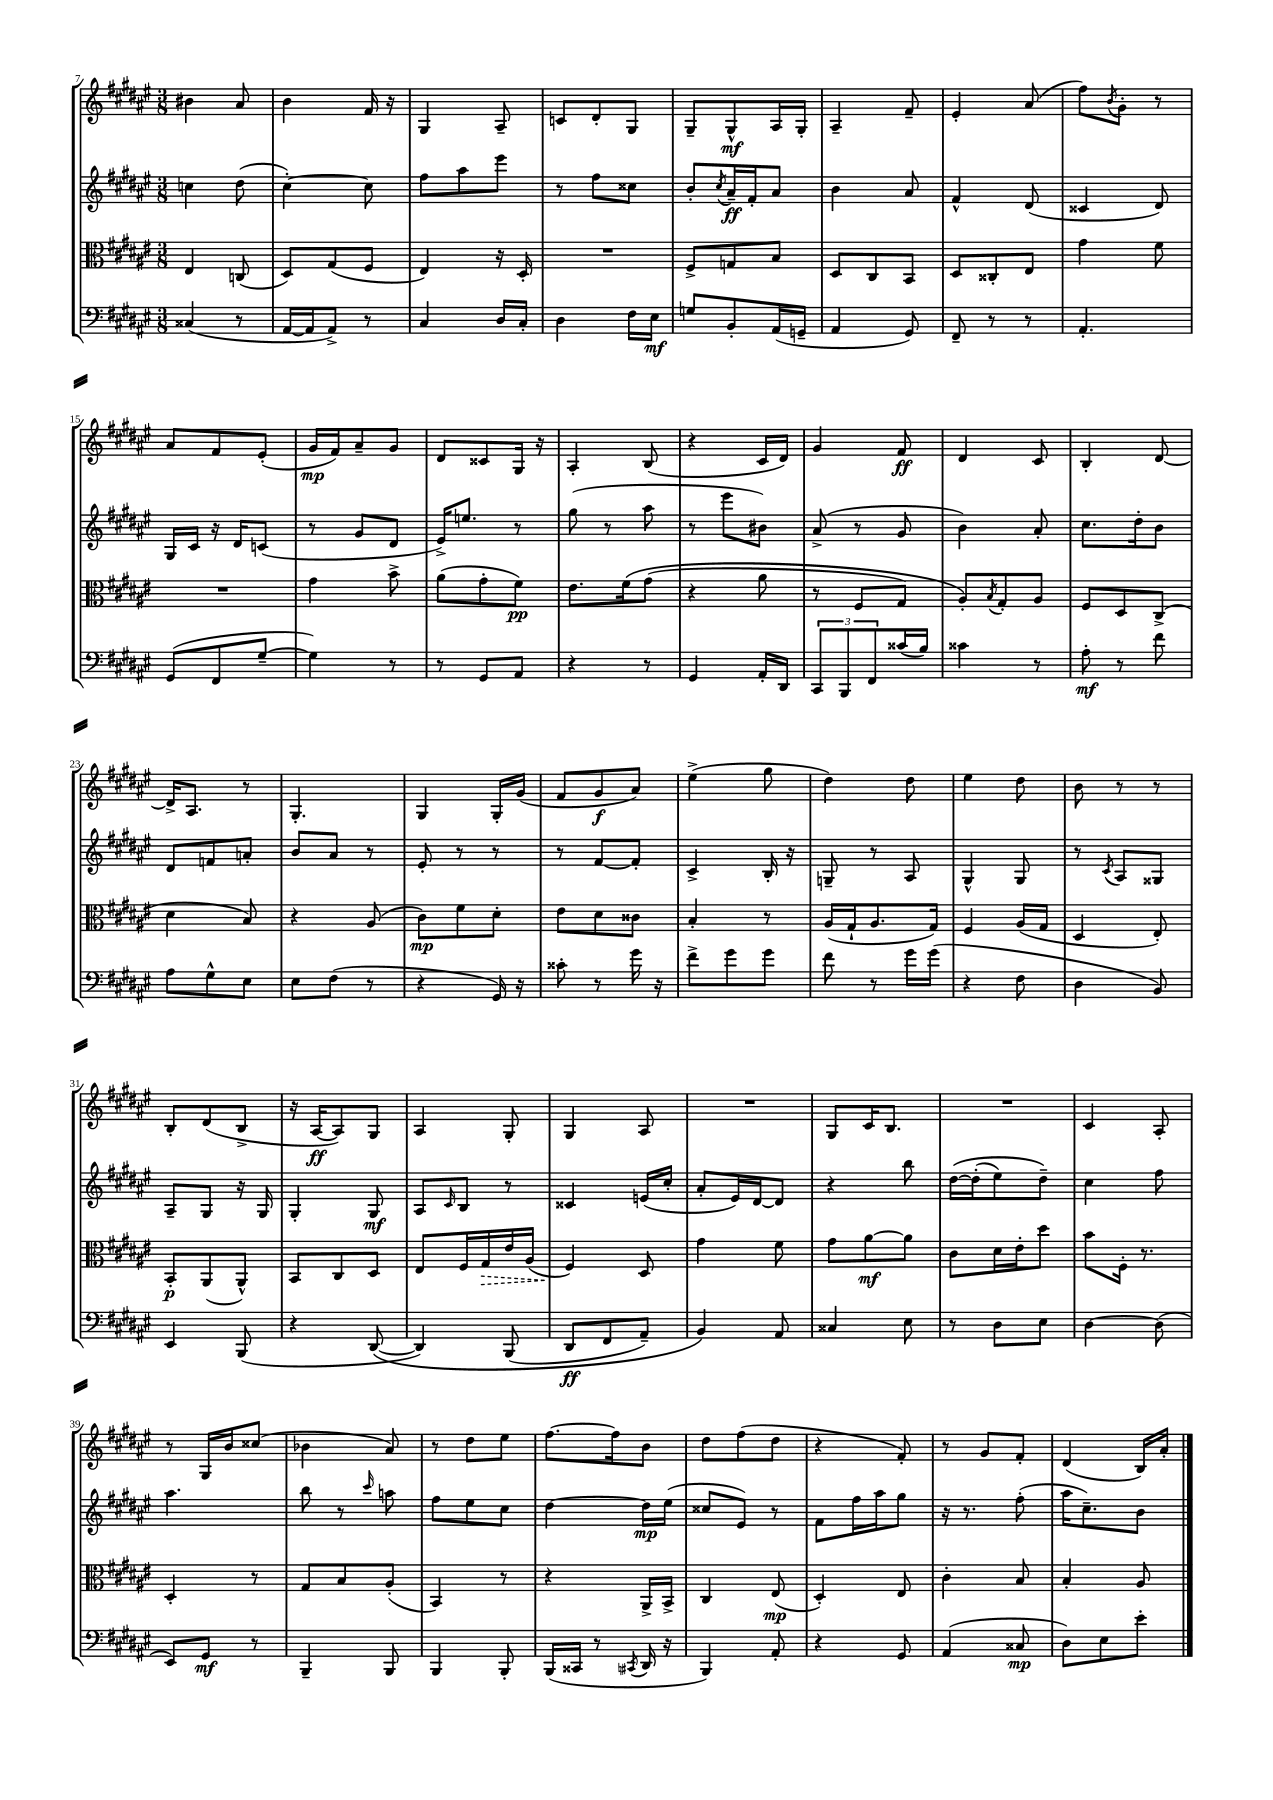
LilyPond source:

<<
\new StaffGroup <<
\new Staff = "s0" {
    \clef treble \key fis \major \numericTimeSignature \time 3/8
    bis'4 ais'8 |
    b'4 fis'16 r16 |
    gis4 ais8-- |
    c'8 dis'8-. gis8 |
    gis8-- gis8-^\mf ais16 gis16-. |
    ais4-- fis'8-- |
    eis'4-. ais'8( |
    fis''8) \acciaccatura { b'8 } gis'8-. r8 |
    ais'8 fis'8 eis'8-.( |
    gis'16\mp fis'16) ais'8-- gis'8 |
    dis'8 cisis'8 gis16 r16 |
    ais4-. b8( |
    r4 cis'16 dis'16) |
    gis'4 fis'8\ff |
    dis'4 cis'8 |
    b4-. dis'8~ |
    dis'16-> ais8. r8 |
    gis4.-. |
    gis4 gis16-. gis'16( |
    fis'8 gis'8\f ais'8) |
    eis''4->( gis''8 |
    dis''4) dis''8 |
    eis''4 dis''8 |
    b'8 r8 r8 |
    b8-. dis'8( b8-> |
    r16 ais16~\ff ais8) gis8 |
    ais4 gis8-. |
    gis4 ais8 |
    R4. |
    gis8 cis'16 b8. |
    R4. |
    cis'4 ais8-. |
    r8 gis16 b'16 cisis''8( |
    bes'4 ais'8) |
    r8 dis''8 eis''8 |
    fis''8.~ fis''16 b'8 |
    dis''8 fis''8( dis''8 |
    r4 fis'8-.) |
    r8 gis'8 fis'8-. |
    dis'4( b16) ais'16-. \bar "|." |
}
\new Staff = "s1" {
    \clef treble \key fis \major \numericTimeSignature \time 3/8
    c''4 dis''8( |
    cis''4~-.) cis''8 |
    fis''8 ais''8 eis'''8 |
    r8 fis''8 cisis''8 |
    b'8-. \acciaccatura { cis''8 } ais'16--\ff fis'16-. ais'8 |
    b'4 ais'8 |
    fis'4-^ dis'8( |
    cisis'4 dis'8) |
    gis16 cis'16 r16 dis'16 c'8( |
    r8 gis'8 dis'8 |
    eis'16->) e''8. r8 |
    gis''8( r8 ais''8 |
    r8 eis'''8 bis'8) |
    ais'8->( r8 gis'8 |
    b'4) ais'8-. |
    cis''8. dis''16-. b'8 |
    dis'8 f'8 a'8-. |
    b'8 ais'8 r8 |
    eis'8-. r8 r8 |
    r8 fis'8~ fis'8-. |
    cis'4-> b16-. r16 |
    g8-- r8 ais8 |
    gis4-^ gis8 |
    r8 \acciaccatura { cis'8 } ais8 gisis8 |
    ais8-- gis8 r16 gis16 |
    gis4-. gis8\mf |
    ais8 \grace { cis'16 } b8 r8 |
    cisis'4 e'16( cis''16-. |
    ais'8-. eis'16) dis'16~ dis'8 |
    r4 b''8 |
    dis''16~\( dis''16-.( eis''8) dis''8--\) |
    cis''4 fis''8 |
    ais''4. |
    b''8 r8 \grace { cis'''16 } a''8 |
    fis''8 eis''8 cis''8 |
    dis''4~ dis''16\mp eis''16( |
    cisis''8 eis'8) r8 |
    fis'8 fis''16 ais''16 gis''8 |
    r16 r8. fis''8-.( |
    ais''16 cis''8.--) b'8 \bar "|." |
}
\new Staff = "s2" {
    \clef alto \key fis \major \numericTimeSignature \time 3/8
    eis4 c8( |
    dis8) gis8( fis8 |
    eis4) r16 dis16-. |
    R4. |
    fis8-> g8 b8 |
    dis8 cis8 b,8 |
    dis8 cisis8-. eis8 |
    gis'4 fis'8 |
    R4. |
    gis'4 b'8-> |
    ais'8( gis'8-. fis'8\pp) |
    eis'8. fis'16\( gis'8( |
    r4 ais'8 |
    r8 fis8 gis8) |
    ais8-.\) \acciaccatura { b8 } gis8-. ais8 |
    fis8 dis8 cis8->( |
    dis'4 b8) |
    r4 ais8( |
    cis'8\mp) fis'8 dis'8-. |
    eis'8 dis'8 cisis'8 |
    b4-. r8 |
    ais16( gis16-! ais8. gis16) |
    fis4 ais16( gis16 |
    dis4 eis8-.) |
    b,8-.\p ais,8( ais,8-^) |
    b,8 cis8 dis8 |
    eis8 fis16 \once \override Hairpin.style = #'dashed-line gis16\> eis'16 ais16( |
    fis4\!) dis8 |
    gis'4 fis'8 |
    gis'8 ais'8~\mf ais'8 |
    cis'8 dis'16 eis'16-. dis''8 |
    b'8 fis16-. r8. |
    dis4-. r8 |
    gis8 b8 ais8-.( |
    b,4) r8 |
    r4 ais,16-> b,16-> |
    cis4 eis8\mp( |
    dis4-.) eis8 |
    cis'4-. b8 |
    b4-. ais8 \bar "|." |
}
\new Staff = "s3" {
    \clef bass \key fis \major \numericTimeSignature \time 3/8
    cisis4( r8 |
    ais,16~ ais,16 ais,8->) r8 |
    cis4 dis16 cis16-. |
    dis4 fis16 eis16\mf |
    g8 b,8-. ais,16( g,16-- |
    ais,4 gis,8) |
    fis,8-- r8 r8 |
    ais,4.-. |
    gis,8( fis,8 gis8~-- |
    gis4) r8 |
    r8 gis,8 ais,8 |
    r4 r8 |
    gis,4 ais,16-. dis,16 |
    \tuplet 3/2 { cis,8 b,,8 fis,8 } cisis'16( b16) |
    cisis'4 r8 |
    ais8-.\mf r8 fis'8 |
    ais8 gis8-^ eis8 |
    eis8 fis8( r8 |
    r4 gis,16) r16 |
    cisis'8-. r8 gis'16 r16 |
    fis'8-> gis'8 gis'8 |
    fis'8 r8 gis'16 gis'16( |
    r4 fis8 |
    dis4 b,8) |
    eis,4 b,,8( |
    r4 dis,8~\( |
    dis,4) b,,8( |
    dis,8\ff fis,8 ais,8--) |
    b,4\) ais,8 |
    cisis4 eis8 |
    r8 dis8 eis8 |
    dis4~ dis8( |
    eis,8) gis,8\mf r8 |
    b,,4-- b,,8 |
    b,,4 b,,8-. |
    b,,16( cisis,16 r8 \acciaccatura { cis,8 } dis,16 r16 |
    b,,4) ais,8-. |
    r4 gis,8 |
    ais,4( cisis8\mp |
    dis8) eis8 eis'8-. \bar "|." |
}
>>
>>
\layout { \context { \Score currentBarNumber = #7 } }
